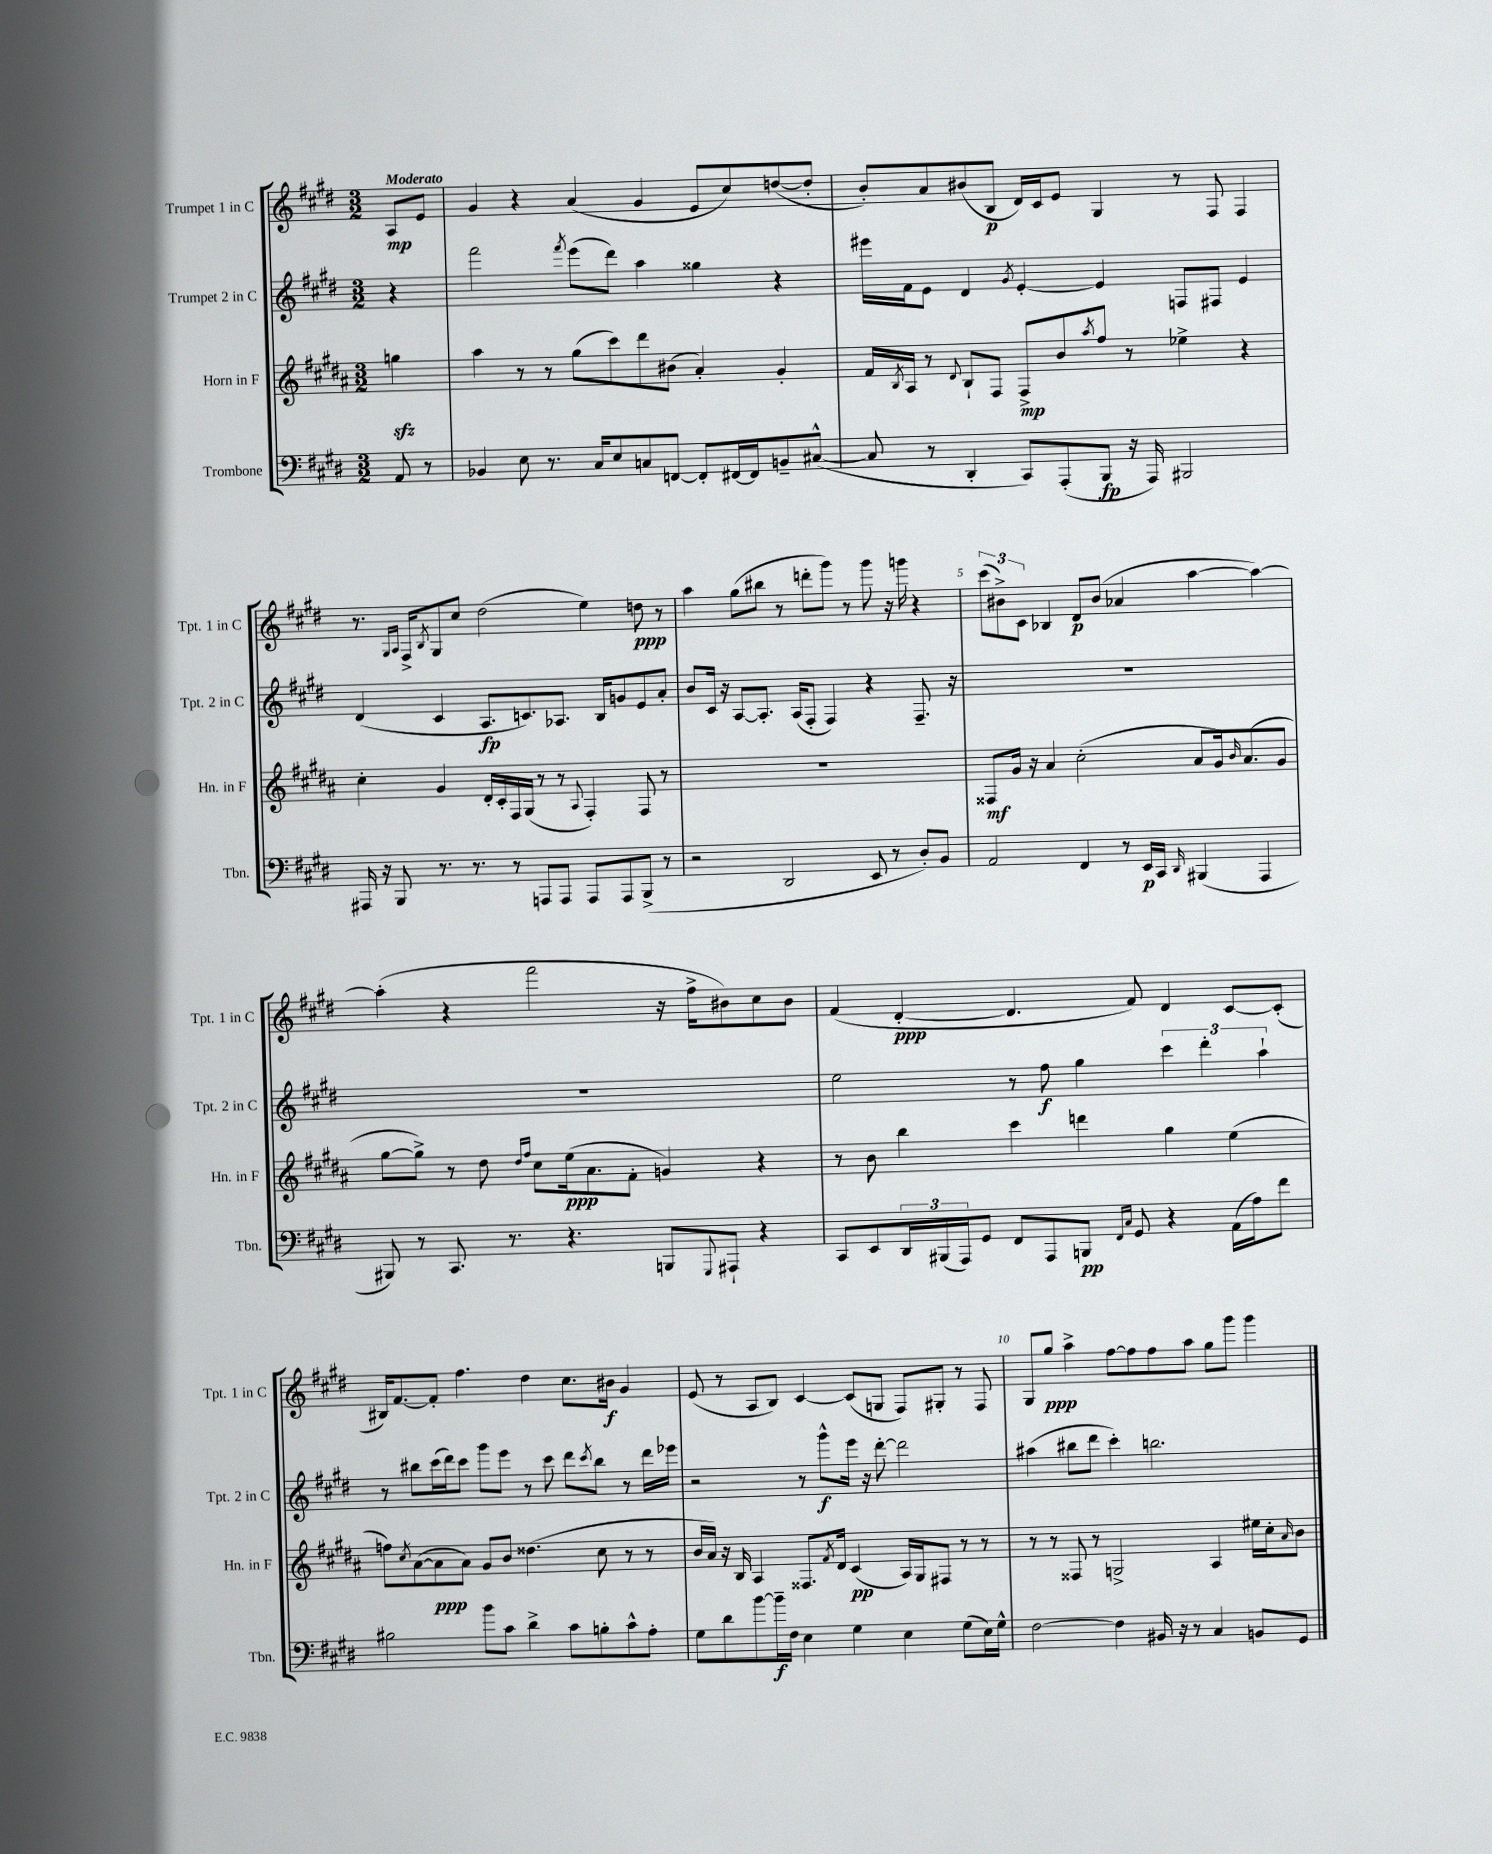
<<
\new StaffGroup <<
\new Staff = "s0" \with { instrumentName = "Trumpet 1 in C" shortInstrumentName = "Tpt. 1 in C" } {
    \clef treble \key e \major \numericTimeSignature \time 3/2 \partial 4 \tempo "Moderato"
    a8\mp e'8 |
    gis'4 r4 a'4( gis'4 e'8 cis''8) d''8~( d''8-. |
    b'8-.) a'8 bis'8( b8\p dis'16) cis'16 e'8 gis4 r8 fis8 fis4 |
    r8. \grace { gis16 a16 } fis16-> \acciaccatura { b8 } gis8 cis''8 dis''2( e''4) d''8\ppp r8 |
    a''4 gis''8( bis''8 r8 d'''8-. gis'''8) r8 gis'''8 r16 g'''16 r4 |
    \tuplet 3/2 { cis'''8( bis'8->) cis'8 } bes4 dis'8\p bis'8( aes'4 a''4~ a''4~) |
    a''4-.( r4 fis'''2 r16 fis''16-> bis'8) cis''8 bis'8 |
    fis'4( dis'4~-.\ppp dis'4. fis'8) dis'4 cis'8~ cis'8-.( |
    bis16) fis'8.~ fis'8-. fis''4. dis''4 cis''8. bis'16\f gis'4 |
    e'8( r8 a8 b8) cis'4~ cis'8( g8 fis8) gis8-. r8 fis8 |
    gis8 gis''8\ppp a''4-> fis''8~ fis''8 fis''8 a''8 gis''8 gis'''8 gis'''4 \bar "|." |
}
\new Staff = "s1" \with { instrumentName = "Trumpet 2 in C" shortInstrumentName = "Tpt. 2 in C" } {
    \clef treble \key e \major \numericTimeSignature \time 3/2 \partial 4
    r4 |
    fis'''2 \acciaccatura { fis'''8 } e'''8( dis'''8) a''4 gisis''4 r4 |
    eis'''16 fis'16 e'8 dis'4 \acciaccatura { gis'8 } e'4~-. e'4 f8 fis8 e'4 |
    dis'4( cis'4 a8.\fp c'8.) aes8. b16 g'8 e'8 a'8-. |
    b'8 cis'16 r16 a8~ a8.-. a16( fis8-. fis4) r4 fis8.-- r16 |
    R1. |
    R1. |
    e''2 r8 fis''8\f gis''4 \tuplet 3/2 { cis'''4 dis'''4-. a''4-! } |
    r8 bis''8 cis'''16( dis'''16) cis'''8 gis'''8 e'''8 r8 cis'''8 dis'''8 \acciaccatura { cis'''8 } bis''8 r8 dis'''16 ees'''16 |
    r2 r8 gis'''8-^\f e'''16 r16 dis'''8~-. dis'''2 |
    ais''4( bis''8 dis'''8 cis'''4-.) b''2. \bar "|." |
}
\new Staff = "s2" \with { instrumentName = "Horn in F" shortInstrumentName = "Hn. in F" } {
    \clef treble \key b \major \numericTimeSignature \time 3/2 \partial 4
    g''4\sfz |
    ais''4 r8 r8 gis''8( cis'''8) dis'''8 bis'8( ais'4-.) gis'4-. |
    fis'16 \acciaccatura { b8 } ais16 r8 \appoggiatura { dis'8 } b8-! fis8 fis8->\mp b'8 \acciaccatura { ais''8 } fis''8 r8 ees''4-> r4 |
    cis''4-. gis'4 dis'16-. cis'16-. fis16 gis16( r8 r8 \appoggiatura { ais8 } fis4-.) fis8 r8 |
    R1. |
    fisis8\mf gis'16 r16 ais'4 cis''2-.( ais'8 gis'16) \grace { b'16 } ais'8.( gis'8 |
    gis''8~ gis''8->) r8 dis''8 \grace { dis''16 fis''16 } cis''8 e''16\ppp( ais'8. fis'8-. g'4) r4 |
    r8 b'8 b''4 cis'''4 d'''4 gis''4 e''4( |
    f''8) \acciaccatura { cis''8 } ais'8~( ais'8\ppp ais'8) gis'8 b'8 disis''4.( cis''8 r8 r8 |
    b'16 ais'16) r16 b16 ais4 fisis8. \acciaccatura { fis'8 } dis'16 cis'4\pp( ais16) gis16 fis8 r8 r8 |
    r8 r8 fisis8 r8 g2-> ais4 eis''16 cis''16-. \grace { ais'16 } b'8 \bar "|." |
}
\new Staff = "s3" \with { instrumentName = "Trombone" shortInstrumentName = "Tbn." } {
    \clef bass \key e \major \numericTimeSignature \time 3/2 \partial 4
    a,8 r8 |
    bes,4 e8 r8. cis16 e8 c8 f,8~ f,8-. fis,16~ fis,16 b,8-- cis8~-^( |
    cis8 r8 dis,4-. cis,8) a,,8-.( b,,8\fp r16 a,,16) bis,,2 |
    ais,,16 r16 b,,8 r8. r8. r8 a,,8 a,,8 a,,8 a,,8 b,,8->( r8 |
    r2 dis,2 e,8 r8 dis8-.) b,8 |
    a,2 fis,4 r8 e,16\p cis,16 \grace { dis,16 } bis,,4( a,,4 |
    bis,,8) r8 cis,8. r8. r4. b,,8 \appoggiatura { gis,,8 } ais,,8-! r4 |
    cis,8 e,8 \tuplet 3/2 { dis,16 bis,,16( a,,16) } gis,8 fis,8 a,,8 b,,8\pp \grace { fis,16 cis16 } gis,8 r4 a,16( a16) fis'8 |
    bis2 b'8 cis'8 dis'4-> cis'8 b8-. cis'8-^ a8-. |
    gis8 dis'8 b'8~ b'16--\f fis16 e4 gis4 e4 gis8( e16) gis16-^ |
    fis2~ fis4 bis,16 r16 r8 cis4 b,8 gis,8 \bar "|." |
}
>>
>>
\layout { \context { \Score \override BarNumber.break-visibility = ##(#f #t #t) barNumberVisibility = #(every-nth-bar-number-visible 5) } }
